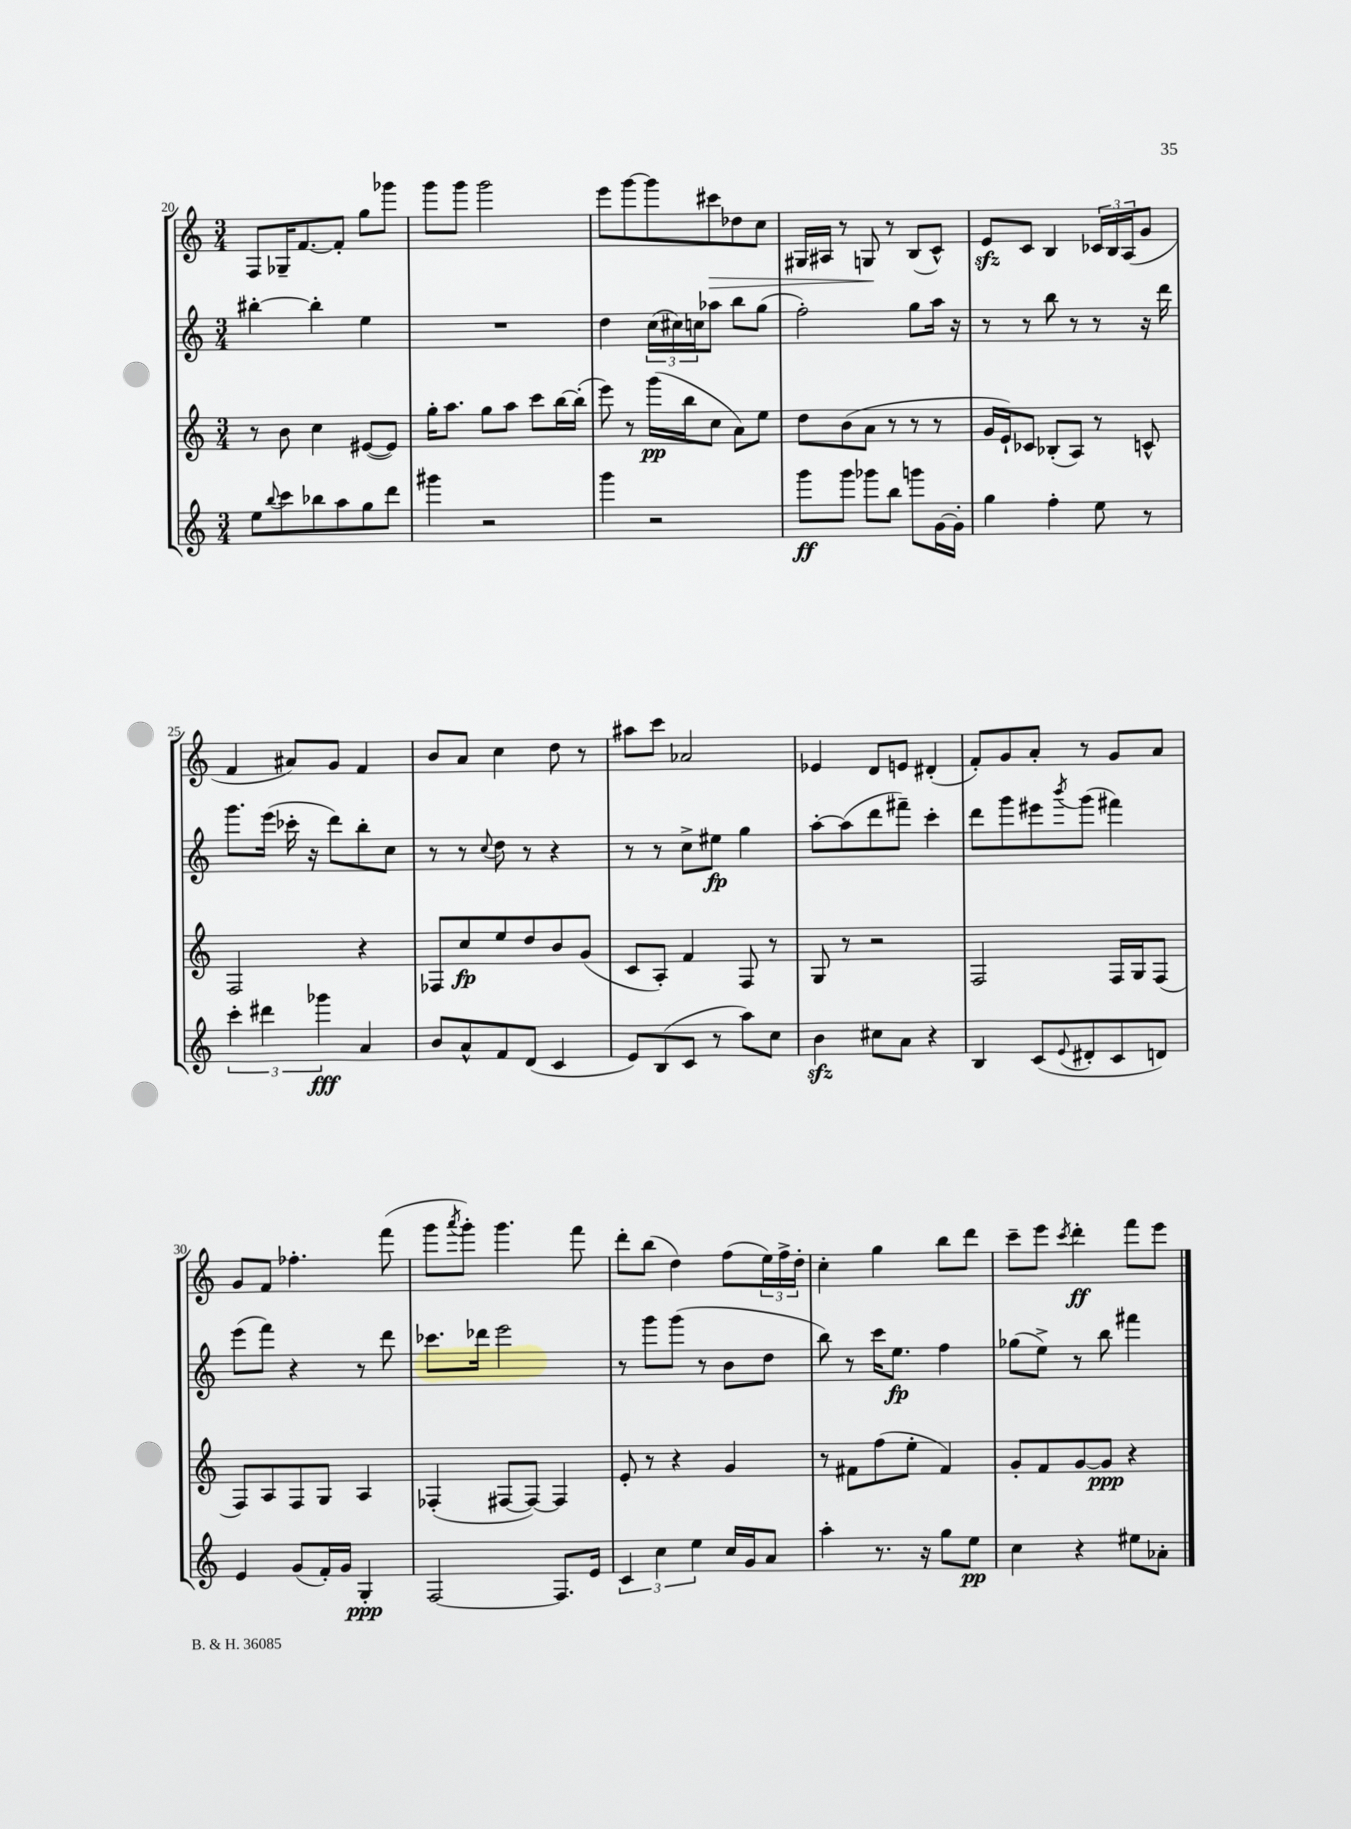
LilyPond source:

<<
\new StaffGroup <<
\new Staff = "s0" {
    \clef treble \key c \major \numericTimeSignature \time 3/4
    f8 ges16-- f'8.~ f'8-. g''8 ges'''8 |
    g'''8 g'''8 g'''2 |
    e'''8 g'''8~ g'''8 cis'''8\> des''8 c''8 |
    gis16 ais16 r8 g8\! r8 b8( c'8-^) |
    e'8\sfz c'8 b4 \tuplet 3/2 { ces'16 b16 a16( } g'8 |
    f'4 ais'8) g'8 f'4 |
    b'8 a'8 c''4 d''8 r8 |
    ais''8 c'''8 aes'2 |
    ees'4 d'8 e'8 dis'4-.( |
    f'8-.) g'8 a'8-. r8 g'8 a'8 |
    g'8 f'8 fes''4.-. f'''8( |
    g'''8 \acciaccatura { a'''8 } g'''8-.) g'''4. f'''8 |
    d'''8-. b''8( d''4) f''8( \tuplet 3/2 { e''16) f''16-> d''16-. } |
    c''4-. g''4 b''8 d'''8 |
    c'''8-- e'''8 \acciaccatura { c'''8 } d'''4-.\ff f'''8 e'''8 \bar "|." |
}
\new Staff = "s1" {
    \clef treble \key c \major \numericTimeSignature \time 3/4
    bis''4~-. bis''4-. e''4 |
    R2. |
    d''4 \tuplet 3/2 { c''16( cis''16) c''16 } aes''8 b''8 g''8( |
    f''2-.) g''8 a''16 r16 |
    r8 r8 b''8 r8 r8 r16 d'''16 |
    g'''8. e'''16( ces'''16-. r16 d'''8) b''8-. c''8 |
    r8 r8 \appoggiatura { c''8 } d''8 r8 r4 |
    r8 r8 c''8-> eis''8\fp g''4 |
    a''8~-. a''8( d'''8 fis'''8--) c'''4-. |
    d'''8 g'''8 eis'''8 \acciaccatura { b'''8 } g'''8( fis'''4) |
    e'''8( f'''8) r4 r8 d'''8 |
    ces'''8. des'''16 e'''2 |
    r8 g'''8 g'''8( r8 b'8 d''8 |
    b''8) r8 c'''16 e''8.\fp f''4 |
    ges''8( e''8->) r8 b''8 fis'''4 \bar "|." |
}
\new Staff = "s2" {
    \clef treble \key c \major \numericTimeSignature \time 3/4
    r8 b'8 c''4 eis'8~( eis'8) |
    g''16-. a''8. g''8 a''8 c'''8 b''16~ b''16-.( |
    e'''8) r8 g'''16\pp( b''16 c''8 a'8) e''8 |
    d''8 b'8( a'8 r8 r8 r8 |
    g'16 e'16-!) ces'8 bes8-.( a8) r8 c'8-^ |
    f2 r4 |
    fes8 c''8\fp e''8 d''8 b'8 g'8( |
    c'8 a8-.) f'4 f8 r8 |
    g8 r8 r2 |
    f2 f16 g16 f8( |
    f8) a8 f8 g8 a4 |
    fes4-.( fis8~ fis8~) fis4 |
    e'8-. r8 r4 g'4 |
    r8 fis'8 f''8( e''8-. fis'4) |
    g'8-. f'8 g'8~ g'8\ppp r4 \bar "|." |
}
\new Staff = "s3" {
    \clef treble \key c \major \numericTimeSignature \time 3/4
    e''8 \appoggiatura { b''8 } c'''8 bes''8 a''8 g''8 d'''8 |
    gis'''4 r2 |
    g'''4 r2 |
    g'''8\ff g'''8 ges'''8 b''8 g'''8 g'16~ g'16-. |
    g''4 f''4-. e''8 r8 |
    \tuplet 3/2 { c'''4-. dis'''4 ges'''4\fff } a'4 |
    b'8 a'8-^ f'8 d'8( c'4 |
    e'8) b8( c'8 r8 a''8) c''8 |
    b'4\sfz cis''8 a'8 r4 |
    b4 c'8( \appoggiatura { e'8 } dis'8-. c'8 d'8) |
    e'4 g'8( f'16-.) g'16 g4-.\ppp |
    f2~ f8. e'16 |
    \tuplet 3/2 { c'4 c''4 e''4 } c''16 g'16 a'8 |
    a''4-. r8. r16 g''8 e''8\pp |
    c''4 r4 eis''8 aes'8-. \bar "|." |
}
>>
>>
\layout { \context { \Score currentBarNumber = #20 } }
